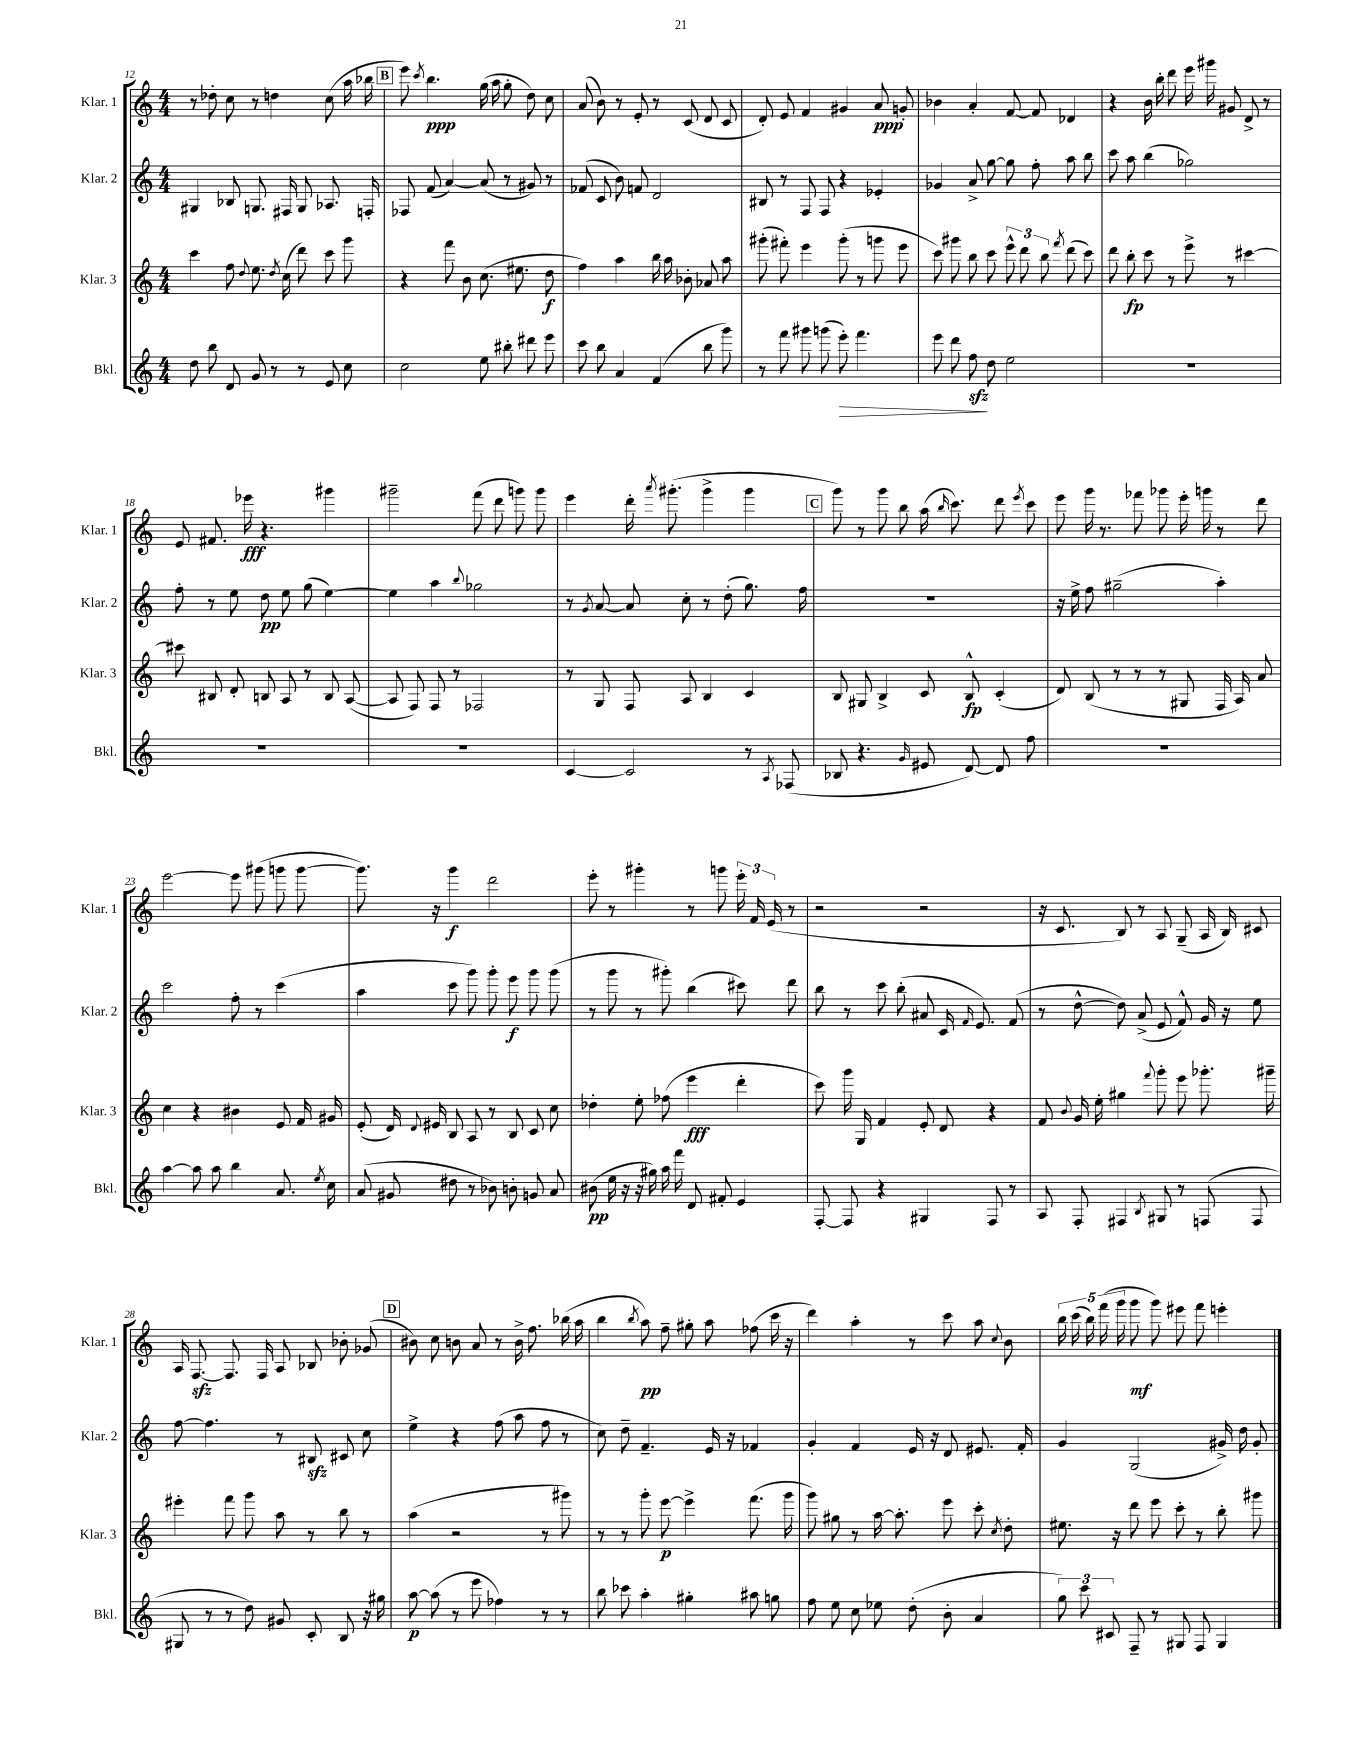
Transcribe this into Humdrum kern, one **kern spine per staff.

**kern	**kern	**kern	**kern
*staff4	*staff3	*staff2	*staff1
*clefG2	*clefG2	*clefG2	*clefG2
*k[]	*k[]	*k[]	*k[]
*M4/4	*M4/4	*M4/4	*M4/4
8dd\	4ccc\	4G#/	8r
8bb\	.	.	8dd-'\
8d/	8ff\	8B-/	8cc\
.	8qqdd/	.	.
8g/	8.ee\	8.G/	8r
8r	.	.	4dd\
.	8qdd/	.	.
.	(16cc\	16F#/	.
8r	8ddd\)	8G/	.
8e/	8ccc\	8.A-/	(8cc\
8cc\	8ggg\	.	16aa\
.	.	16F'/	16bb-\
=	=	=	=
2cc\	4r	8F-/	8eee\)
.	.	.	8qccc/
.	.	(8f/	4.bb\
.	8fff\	[4a/)	.
.	8b\	.	.
8ee\	(8.cc\	(8a/]	(16gg\
.	.	.	16aa\
8bb#'\	.	8r	8gg'\
.	8.ee#\	.	.
8ddd#\	.	8g#/)	8dd\)
8eee\	8dd\	8r	8cc\
=	=	=	=
8ccc\	4ff\)	(8f-/	(8a/
8bb\	.	8c/	8b\)
4a/	4aa\	8b\)	8r
.	.	8f/	8e'/
(4f/	16bb\	2d/	8r
.	16aa\	.	.
.	8b-'\	.	(8c/
8bb\	8a-/	.	8d/
8ggg\)	8aa\	.	8c/
=	=	=	=
8r	(8ggg#'\	8B#/	8d'/)
8fff\	8fff#'\)	8r	8e/
8ggg#\	4eee\	8F/	4f/
(8ggg\	.	8F/	.
8eee'\)	(8ggg#'\	4r	4g#/
4.fff\	8r	.	.
.	8ggg\	4e-'/	8a/
.	8eee\	.	8g'/
=	=	=	=
8eee\	8ccc\)	4g-/	4b-\
8ddd\	8ggg#\	.	.
8ff\	8bb\	8a^/	4a'/
8dd\	8ccc\	[8gg\	.
2ee\	12eee^^\	8gg\]	[8f/
.	12ddd\	.	.
.	.	8ff'\	8f/]
.	12bb\	.	.
.	8qfff/	.	.
.	(8ddd\	8aa\	4d-/
.	8ccc\)	8bb\	.
=	=	=	=
1r	8ddd\	8ccc\	4r
.	8bb'\	8aa\	.
.	8ccc\	(4bb\	16b\
.	.	.	16bb'\
.	8r	.	8ddd\
.	8eee^\	2gg-\)	16eee\
.	.	.	16ggg#\
.	8r	.	8g#/
.	[4ccc#\	.	8d^/
.	.	.	8r
=	=	=	=
1r	8ccc#\]	8ff'\	8e/
.	8B#/	8r	8.f#/
.	8d'/	8ee\	.
.	.	.	16eee-\
.	8B/	8dd\	4.r
.	8A/	8ee\	.
.	8r	(8gg\	.
.	8B/	[4ee\)	4ggg#\
.	([8A/	.	.
=	=	=	=
1r	8A/]	4ee\]	2ggg#~\
.	8F/)	.	.
.	8F/	4aa\	.
.	8r	.	.
.	.	8qqbb/	.
.	2F-/	2gg-\	(8fff\
.	.	.	8ddd\
.	.	.	8ggg\)
.	.	.	8ggg\
=	=	=	=
[4c/	8r	8r	4eee\
.	.	8qg/	.
.	8G/	[8a/	.
2c/]	8F/	8a/]	16ddd'\
.	.	.	8qaaa/
.	.	.	(8.ggg#'\
.	8A/	8cc'\	.
.	4B/	8r	4ggg#^\
.	.	(8dd'\	.
8r	4c/	8.gg\)	4ggg#\
8qA/	.	.	.
(8F-/	.	.	.
.	.	16ff\	.
=	=	=	=
8B-/	8B/	1r	8ggg\)
4.r	8G#/	.	8r
.	4B^/	.	8ggg\
.	.	.	8bb\
16qqg/	.	.	.
8e#/	8c/	.	(16aa\
.	.	.	16qqbb/
.	.	.	8.ccc\)
[8d/)	8B^^/	.	.
8d/]	(4c'/	.	8ddd\
.	.	.	8qeee/
8ff\	.	.	8ccc\
=	=	=	=
1r	8d/)	16r	8eee\
.	.	16ee^\	.
.	(8B/	8ff\	16ggg\
.	.	.	8.r
.	8r	(2gg#~\	.
.	8r	.	8fff-\
.	8r	.	8ggg-\
.	8G#/	.	16eee'\
.	.	.	16ggg\
.	16F/	4aa'\)	8r
.	16A/)	.	.
.	8a/	.	8ddd\
=	=	=	=
[4aa\	4cc\	2ccc\	[2eee\
8aa\]	4r	.	.
8aa\	.	.	.
4bb\	4b#\	8ff'\	8eee\]
.	.	8r	(8ggg#\
8.a/	8e/	(4ccc\	8ggg\
.	16f/	.	[8ggg\
8qee/	.	.	.
16cc\	16g#/	.	.
=	=	=	=
(8a/	(8e'/	4aa\	8.ggg\])
8g#/	16d/)	.	.
.	8qqd/	.	.
.	16e#/	.	16r
8dd#\	8B/	8ccc\	4ggg\
8r	8A/	8ggg\)	.
8b-\)	8r	8ggg'\	2ddd\
8b'\	8B/	8eee\	.
8g/	8c/	8ggg\	.
8a/	8cc\	(8ggg\	.
=	=	=	=
(8b#\	4dd-'\	8r	8eee'\
16ee\	.	8ggg\	8r
16r	.	.	.
16r	8ee'\	8r	4ggg#'\
16gg#\)	.	.	.
16aa\	(8ff-\	8ggg#'\)	.
16fff\	.	.	.
8d/	4eee\	(4bb\	8r
8f#'/	.	.	8ggg\
4e/	4ddd'\	8ccc#\)	24eee'\
.	.	.	24f/
.	.	.	(24e/
.	.	8ddd\	8r
=	=	=	=
[8F'/	8ccc\)	8bb\	2r
8F/]	16ggg\	8r	.
.	16G/	.	.
4r	4f/	8ccc\	.
.	.	(8bb'\	.
4G#/	8e'/	8a#/	2r
.	8d/	16c/	.
.	.	16qqf/	.
.	.	8.e/)	.
8F/	4r	.	.
8r	.	(8f/	.
=	=	=	=
8A/	8f/	8r	16r
.	.	.	8.c/
.	8qqb/	.	.
8F'/	16g/	[8dd^^\	.
.	16ee'\	.	.
4F#/	4gg#\	8dd\])	8B/)
.	.	(8a^/	8r
8qB/	8qqfff/	.	.
8G#/	8ggg'\	8e/	8A/
8r	8eee\	8f^^/)	(8G~/
(8F/	8.ggg-'\	16g/	16A/
.	.	16r	16B/)
8F/	.	8ee\	8c#/
.	16ggg#~\	.	.
=	=	=	=
8G#/	4eee#'\	[8ff\	16A/
.	.	.	[8.F/
8r	.	4.ff\]	.
8r	8fff\	.	8.F/]
8dd\)	8ggg\	.	.
.	.	.	16F/
8g#/	8aa\	8r	8A/
8c'/	8r	8B#/	8B-/
8B/	8bb\	8c#/	8b-'\
16r	8r	8cc\	(8g-/
16gg#\	.	.	.
=	=	=	=
[8aa\	(4aa\	4ee^\	8b#\)
(8aa\]	.	.	8cc\
8r	2r	4r	8b\
8eee\	.	.	8a/
4ff-\)	.	(8ff\	8r
.	.	8aa\	16b^\
.	.	.	8.ff\
8r	8r	8ff\	.
8r	8ggg#\)	8r	(16bb-\
.	.	.	16aa\
=	=	=	=
8bb\	8r	8cc\)	4bb\
8ccc-\	8r	8dd~\	.
.	.	.	8qbb/
4aa'\	8ggg'\	4.f~/	8aa\)
.	[8eee\	.	8ff~\
4gg#'\	4eee^\]	.	8gg#'\
.	.	16e/	8aa\
.	.	16r	.
8aa#\	(8.fff\	4f-/	(8ff-\
8gg\	.	.	16ccc\
.	16ggg\	.	16r
=	=	=	=
8ff\	8ggg\)	4g'/	4ddd\)
8ee\	8gg#\	.	.
8cc\	8r	4f/	4aa'\
8ee-\	[16aa\	.	.
.	8.aa'\]	.	.
(8dd'\	.	16e/	8r
.	.	16r	.
8b'\	8eee\	8d/	8ccc\
4a/	8ccc'\	8.e#/	8aa\
.	8qcc/	.	8qqcc/
.	8dd'\	.	8b\
.	.	16f'/	.
=	=	=	=
12gg\)	8.ee#\	4g/	20bb\
.	.	.	(20ccc\
12ccc\	.	.	.
.	.	.	20bb\)
.	.	.	(20fff\
12c#/	.	.	.
.	16r	.	.
.	.	.	20ggg\
8F~/	8ddd\	(2G/	8ggg\
8r	8eee\	.	8ggg\)
8G#/	8ccc'\	.	8eee#\
8F/	8r	.	8fff\
4G#/	8bb'\	16g#^/)	4eee'\
.	.	16dd\	.
.	8ggg#\	8g#'/	.
==	==	==	==
*-	*-	*-	*-
